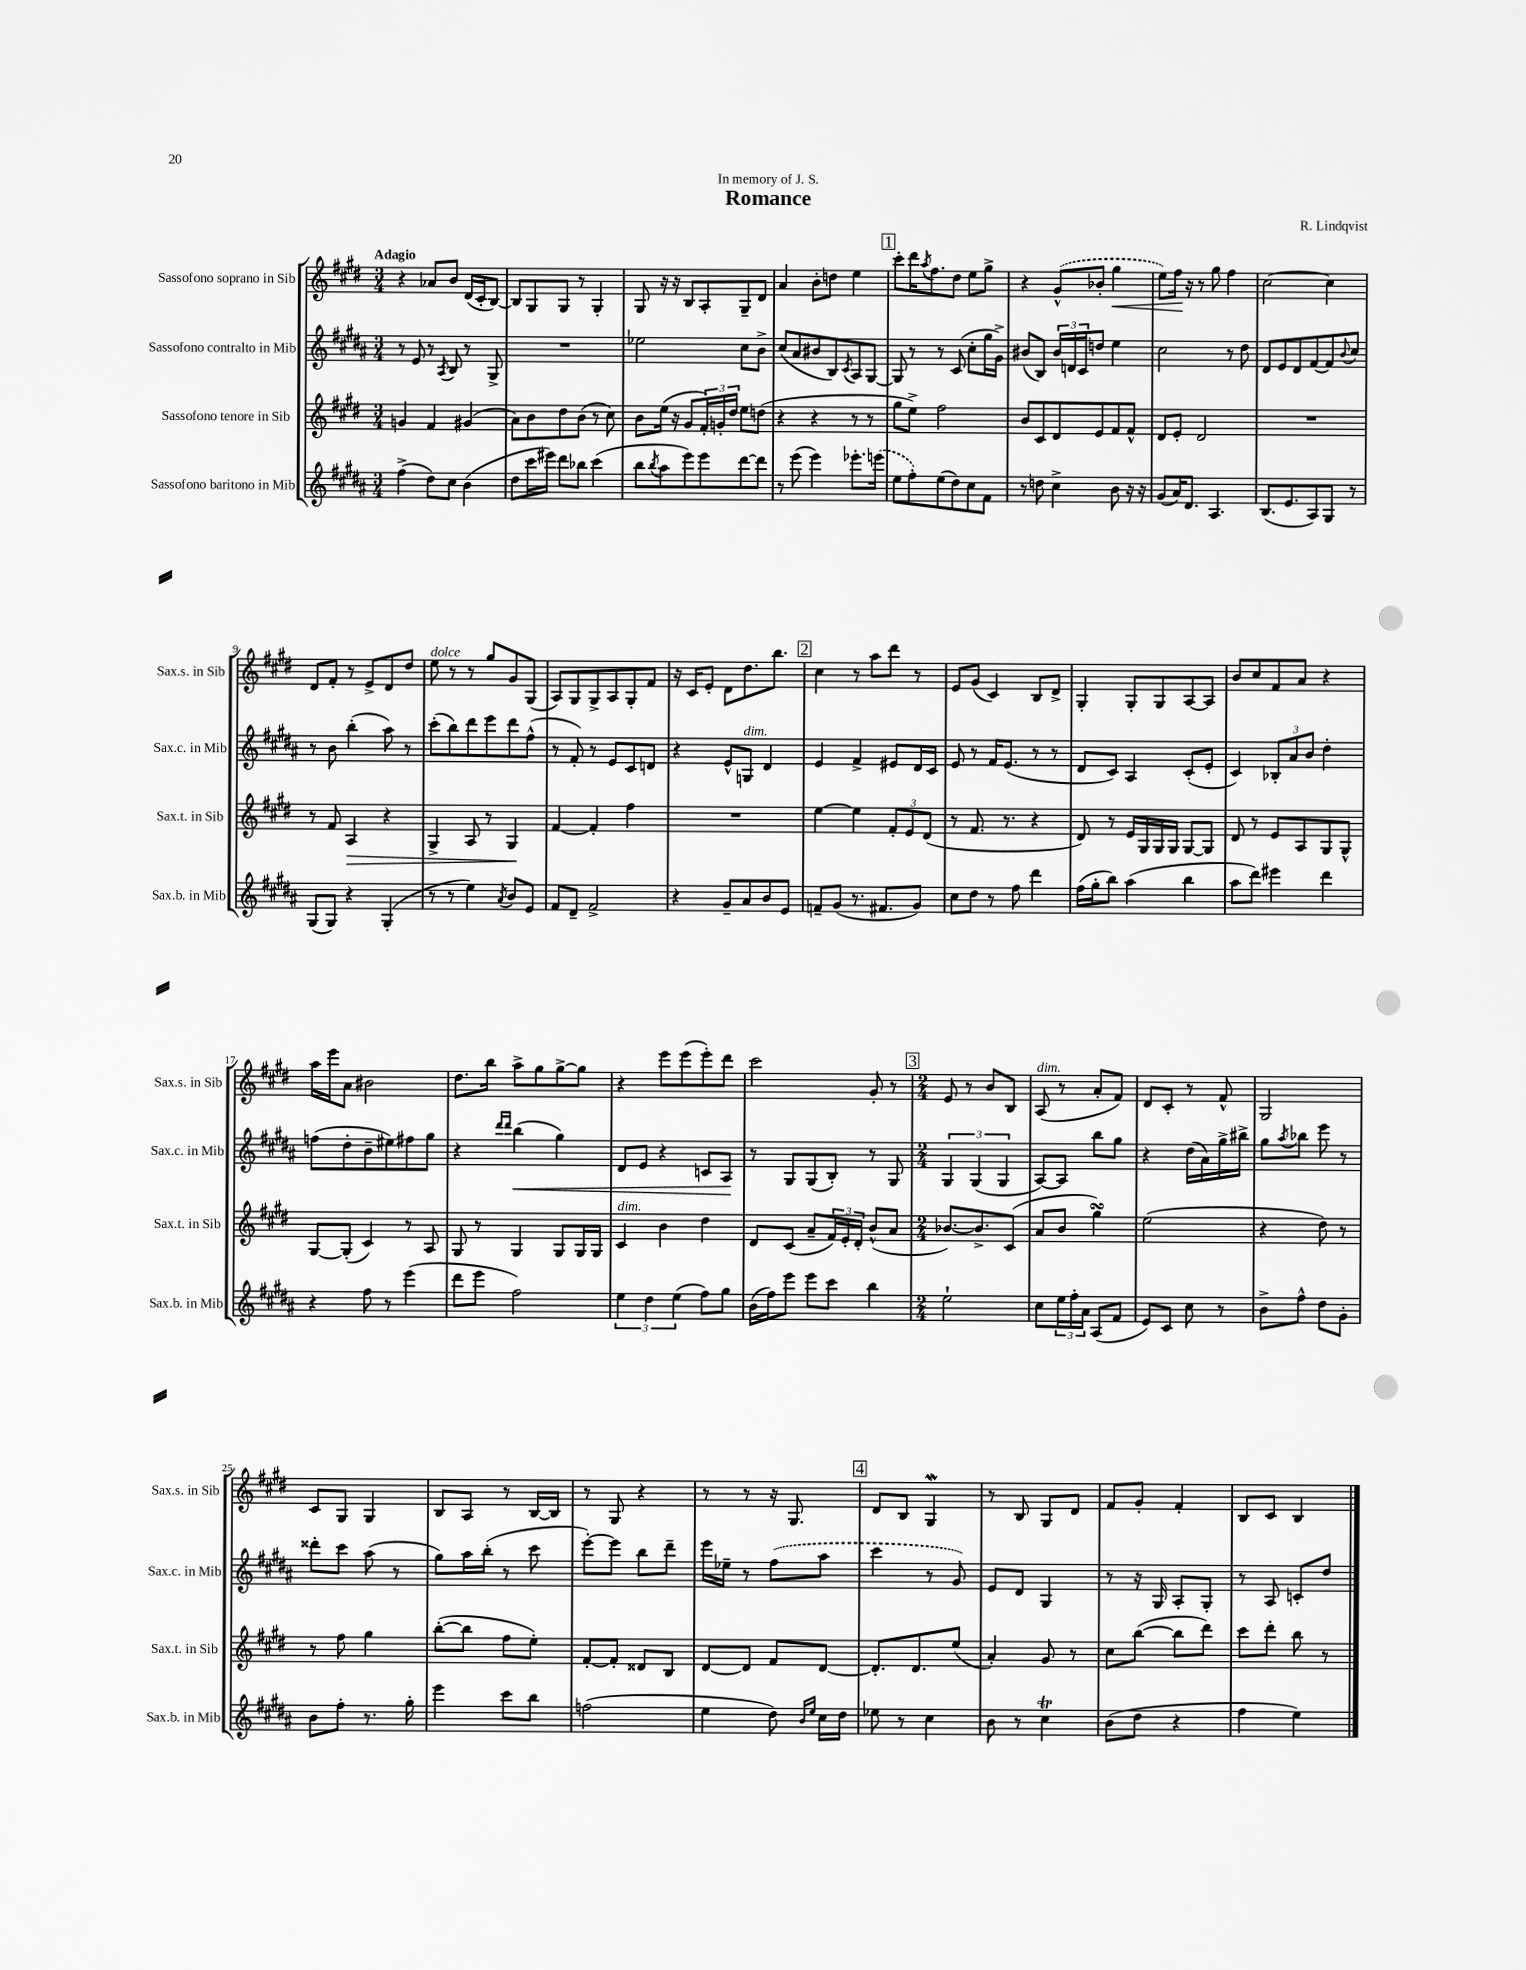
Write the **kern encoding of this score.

**kern	**kern	**kern	**kern
*staff4	*staff3	*staff2	*staff1
*clefG2	*clefG2	*clefG2	*clefG2
*k[f#c#g#d#a#]	*k[f#c#g#d#]	*k[f#c#g#d#a#]	*k[f#c#g#d#]
*M3/4	*M3/4	*M3/4	*M3/4
(4ff#^	4g	8r	4r
.	.	8e	.
8dd#)	4f#	8r	8a-
.	.	8qA#	.
8cc#	.	8B	8b
(4b	(4g#	8r	(16d#
.	.	.	16c#'
.	.	8G#^	[8B)
=	=	=	=
8dd#	8a)	2.r	8B]
16ccc#	8b	.	8G#
16eee#)	.	.	.
8ddd#	8dd#	.	8G#
8bb-	(8b	.	8r
(4ccc#	8r	.	4G#'
.	8cc#)	.	.
=	=	=	=
8bb	8b	2ee-	8G#
8qbb	.	.	.
8aa#	(16ee	.	16r
.	16r	.	16r
8eee)	8g#	.	8B
8eee	24f#')	.	8A'
.	24g'	.	.
.	24dd#	.	.
[8ddd#	8ee	8cc#	8G#~
8ddd#]	(8dd	8b^	8d#
=	=	=	=
8r	4r	(8cc#	4a
(8eee	.	8a#	.
4eee)	4r	8b#	8b'
.	.	8B)	8dd
.	.	8qc#	.
8.eee-'	8r	8A#	4ee
.	8r	[8G#	.
(16eee	.	.	.
=	=	=	=
8ee	8gg#	8G#]	8ccc#'
8ff#')	8ee^)	8r	16ddd#
.	.	.	8qaa
.	.	.	8.ff#
(8ee	2ff#	8r	.
8dd#)	.	(8c#	8dd#
8cc#	.	8cc#'	8ee
8f#	.	16gg#	8gg#^
.	.	16g#^)	.
=	=	=	=
8r	8b	(8b#	4r
8dd	8c#	8B)	.
4cc#^	8d#	24b#	(8g#^^
.	.	24d	.
.	.	24c#	.
.	8e	8dd	8b-'
8b	8f#	4ee	4gg#
16r	8f#^^	.	.
16r	.	.	.
=	=	=	=
(8g#	8d#	2cc#	8ee)
16a#)	8e'	.	16ff#
8.d#	.	.	16r
.	2d#	.	8r
4.A#	.	.	8gg#
.	.	8r	4ff#
.	.	8dd#	.
=	=	=	=
(8.B	2.r	8d#	[2cc#
.	.	8e	.
8.e	.	.	.
.	.	8d#	.
8A#)	.	[8f#	.
8G#	.	8f#]	4cc#]
.	.	8qqb	.
8r	.	8cc#	.
=	=	=	=
(8G#	8r	8r	8d#
8G#)	8f#	8b	8f#'
4r	4A	(4bb'	8r
.	.	.	8e^
(4G#'	4r	8aa#)	8d#
.	.	8r	8dd#
=	=	=	=
8r	4G#^	(8ccc#'	8ee
8r	.	8bb)	8r
4ee)	8A	8ddd#	8r
.	8r	8eee	8gg#
8qa#	.	.	.
8b	4G#	8ddd#	8g#
8e	.	(8ff#^^	(8G#
=	=	=	=
8f#	[4f#	8r	8A)
8d#~	.	8f#')	8G#
2f#^	4f#']	8r	8G#^
.	.	8e	8A
.	4ff#	8c#	8G#'
.	.	8d	8f#
=	=	=	=
4r	2.r	4r	16r
.	.	.	16c#
.	.	.	8e'
8g#~	.	8e^^	8d#
8a#	.	8G	8.dd#
8b	.	4d#	.
.	.	.	8.bb
8e	.	.	.
=	=	=	=
8f~	[4ee	4e	4cc#
(8g#	.	.	.
8.r	4ee]	4f#^	8r
.	.	.	8aa
8.f#	.	.	.
.	12f#'	8e#	8ddd#
.	12e	.	.
8g#)	.	16d#	8r
.	(12d#	.	.
.	.	16c#	.
=	=	=	=
8cc#	8r	8e	8e
8dd#	8.f#	8r	(8g#
8r	.	16f#	4c#)
.	8.r	(8.e	.
8ff#	.	.	.
4ddd#	4r	8r	8B
.	.	8r	8d#^
=	=	=	=
(16ff#	8d#)	8d#	4G#'
16gg#'	.	.	.
8bb)	8r	8c#)	.
(4aa#	16e	4A#	8G#'
.	16G#	.	.
.	16G#	.	8G#
.	16G#	.	.
4bb	[8G#	(8c#'	[8A
.	8G#]	8e'	8A]
=	=	=	=
8aa#	8d#	4c#)	8b
8ddd#)	8r	.	8cc#
4eee#	8e	12B-'	8f#
.	.	12a#	.
.	8A	.	8a
.	.	12b	.
4ddd#	8G#	4dd#'	4r
.	8G#^^	.	.
=	=	=	=
4r	[8G#	(8ff	16aa
.	.	.	16eee
.	(8G#']	8dd#'	8a
8ff#	4c#)	8b~	2b#
8r	.	8ee#)	.
(4eee	8r	8ff#	.
.	8A	8gg#	.
=	=	=	=
8ddd#	8G#	4r	8.dd#
8eee	8r	.	.
.	.	.	16bb
.	.	16qqddd#	.
.	.	16qqddd#	.
2ff#)	4G#	(4bb	8aa^
.	.	.	8gg#
.	8G#	4gg#)	[8gg#^
.	16G#	.	8gg#]
.	16G#	.	.
=	=	=	=
6ee	4c#	8d#	4r
.	.	8e	.
6dd#	.	.	.
.	4b	4r	8eee
(6ee	.	.	.
.	.	.	(8eee
8ff#)	4dd#	8c	8eee')
8gg#	.	8A#	8ddd#
=	=	=	=
(16b	8d#	8r	2ccc#
16ff#)	.	.	.
8eee	(8c#	8G#	.
8eee	8a~	(8G#	.
8ccc#	24f#)	8B')	.
.	24e'	.	.
.	24d#'	.	.
4bb	(8b^^	8r	8g#'
.	8a	8G#	8r
=	=	=	=
*M2/4	*M2/4	*M2/4	*M2/4
2ee`	[8.b-)	6G#	8e
.	.	.	8r
.	.	(6G#	.
.	8.b-^]	.	.
.	.	.	8b
.	.	6G#	.
.	(8c#	.	8B
=	=	=	=
8cc#	8a	[8A#)	(8A
24ee	8b	8A#]	8r
24ff#'	.	.	.
24a#	.	.	.
(8A#	4gg#)	8bb	8a'
8f#	.	8gg#	8f#)
=	=	=	=
8e)	(2ee	4r	8d#
8c#	.	.	8c#'
8cc#	.	(16dd#	8r
.	.	16a#)	.
8r	.	16gg#^	8f#^^
.	.	16bb#^	.
=	=	=	=
8b^	4r	8gg#	2G#
.	.	8qaa#	.
8ff#^^	.	8bb-	.
8dd#	8dd#)	8eee	.
8g#'	8r	8r	.
=	=	=	=
8b	8r	8ddd##'	8c#
8ff#'	8ff#	8ccc#	8G#
8.r	4gg#	(8aa#	4G#
.	.	8r	.
16gg#'	.	.	.
=	=	=	=
4eee	([8bb'	8gg#)	8B
.	8bb]	16aa#	8A
.	.	(16bb'	.
8ccc#	8ff#	8r	8r
8bb	8ee')	8ccc#	[16B
.	.	.	16B]
=	=	=	=
(2ff	[8f#'	[8eee')	8r
.	8f#']	8eee]	8G#
.	8d##	8bb	4r
.	8B	8ddd#~	.
=	=	=	=
4ee	[8d#	16eee	8r
.	.	16ee-~	.
.	8d#]	8r	8r
8dd#)	8f#	(8ff#	16r
.	.	.	8.G#
16qqb	.	.	.
16qqee	.	.	.
16cc#	[8d#	8aa#	.
16dd#	.	.	.
=	=	=	=
8ee-	8.d#']	4ccc#	8d#
8r	.	.	8B
.	8.d#	.	.
4cc#	.	8r	4G#
.	(8ee	8g#)	.
=	=	=	=
8b	4a')	8e	8r
8r	.	8d#	8B
4cc#	8g#	4G#	8G#
.	8r	.	8d#
=	=	=	=
(8b	8cc#	8r	8f#
8dd#	([8bb	16r	8g#'
.	.	16G#	.
4r	8bb]	8A#'	4f#'
.	8ddd#)	8G#'	.
=	=	=	=
4ff#	8ccc#	8r	8B
.	8ddd#'	8A#	8c#
4ee)	8bb	8c'	4B
.	8r	8dd#	.
==	==	==	==
*-	*-	*-	*-
